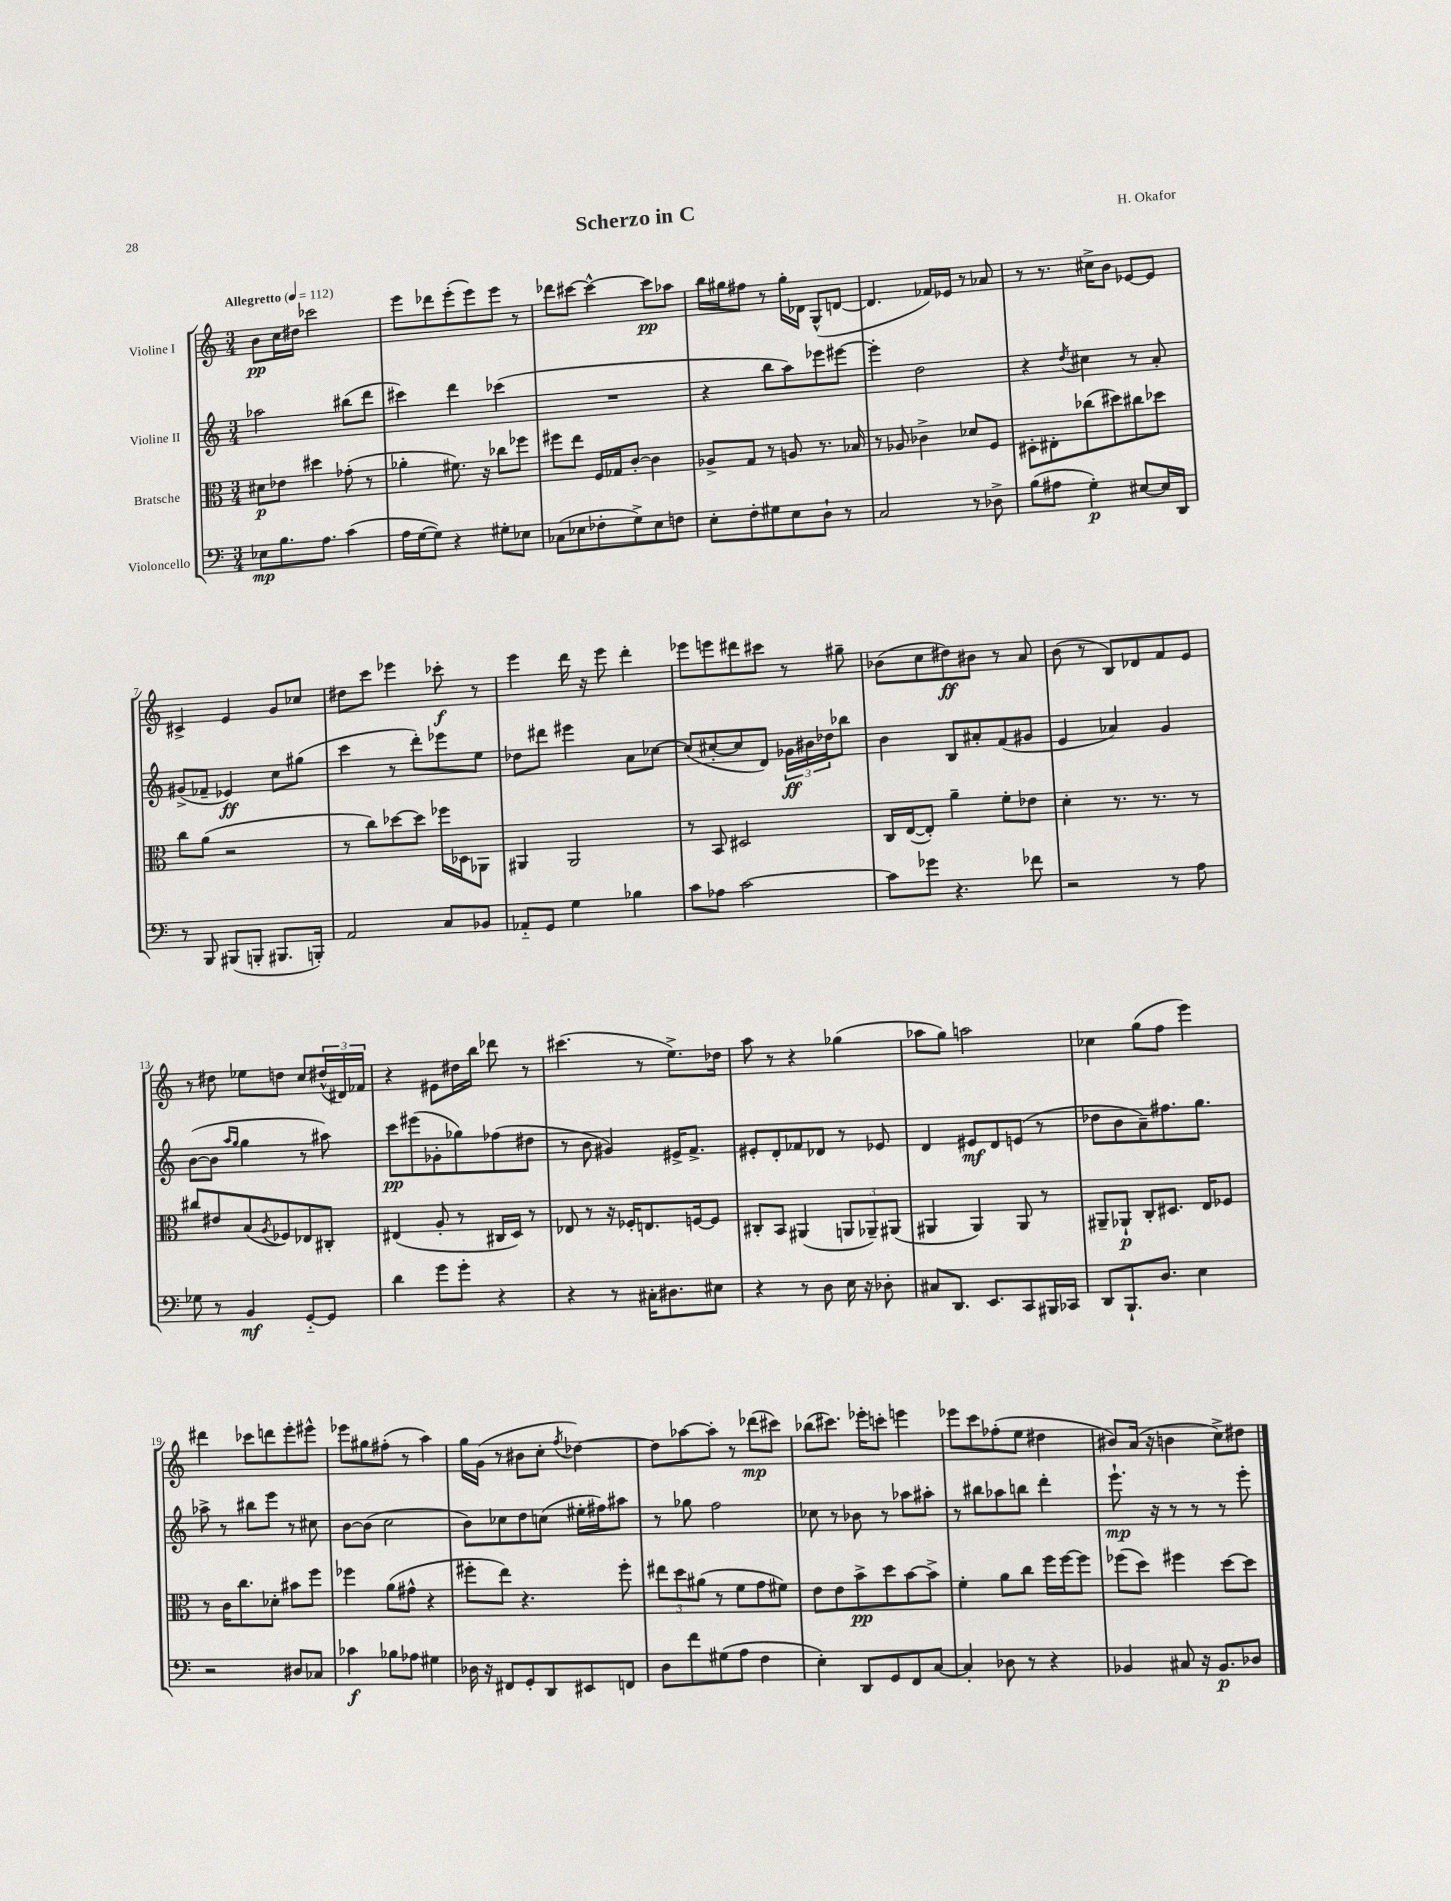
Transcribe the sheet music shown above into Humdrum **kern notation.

**kern	**dynam	**kern	**dynam	**kern	**dynam	**kern	**dynam
*part4	*part4	*part3	*part3	*part2	*part2	*part1	*part1
*staff4	*staff4	*staff3	*staff3	*staff2	*staff2	*staff1	*staff1
*I"Violoncello	*	*I"Bratsche	*	*I"Violine II	*	*I"Violine I	*
*clefF4	*	*clefC3	*	*clefG2	*	*clefG2	*
*k[]	*	*k[]	*	*k[]	*	*k[]	*
*M3/4	*	*M3/4	*	*M3/4	*	*M3/4	*
*MM112	*	*MM112	*	*MM112	*	*MM112	*
=1	=1	=1	=1	=1	=1	=1	=1
!	!	!	!	!	!	!LO:TX:a:B:t=Allegretto	!
8E-X\L	mp	8d#X\L	p	2aa-X\	.	8b\L	pp
8.B\	.	8e-X\J	.	.	.	16cc\L	.
.	.	.	.	.	.	16dd#X\JJ	.
.	.	4dd#X\	.	.	.	2ccc-X\	.
8.A\J	.	.	.	.	.	.	.
(4c\	.	(8g-X'\	.	(8bb#X\L	.	.	.
.	.	8r	.	8ddd\J	.	.	.
=2	=2	=2	=2	=2	=2	=2	=2
16A\LL	.	4a-X'\	.	4ccc#X\)	.	8eee\L	.
[16G\J	.	.	.	.	.	.	.
8G\J])	.	.	.	.	.	8ddd-X\	.
4r	.	8.f#X\)	.	4ddd\	.	(8eee'\	.
.	.	.	.	.	.	8eee\)	.
.	.	16r	.	.	.	.	.
8G#X'\L	.	8cc-X\L	.	(4ccc-X\	.	8eee\J	.
8E-X\J	.	8ff-X\J	.	.	.	8r	.
=3	=3	=3	=3	=3	=3	=3	=3
(8C-X\L	.	8ff#X\L	.	2.r	.	8ddd-X\L	.
8E-X\	.	8ee\J	.	.	.	[8ccc#X\J	.
8F-X'\	.	16F/LL	.	.	.	4ccc#^^\_	.
.	.	16G-X/J	.	.	.	.	.
8G^\)	.	[8c'/J	.	.	.	.	.
8E-\	.	4c\]	.	.	.	8ccc#\L]	pp
8Fn\J	.	.	.	.	.	8aa-X\J	.
=4	=4	=4	=4	=4	=4	=4	=4
8E'\L	.	8A-X^/L	.	4r	.	16bb\LL	.
.	.	.	.	.	.	16gg#X\J	.
8F'\	.	8G/J	.	.	.	8ff#X\J	.
8G#X\	.	8r	.	8bb\L	.	8r	.
8E\	.	8An/	.	8aa\)	.	16gg#'\LL	.
.	.	.	.	.	.	16d-X\JJ	.
8D`\J	.	8.r	.	8eee-X\	.	(8G^^/L	.
8r	.	.	.	[8eee#X\J	.	[8dn/J	.
.	.	16B-X/	.	.	.	.	.
=5	=5	=5	=5	=5	=5	=5	=5
2C/	.	8r	.	4eee#'\]	.	4.d/]	.
.	.	8A-X/	.	.	.	.	.
.	.	4c-X^\	.	2dd\	.	.	.
.	.	.	.	.	.	16f-X/LL)	.
.	.	.	.	.	.	16e-X/JJ	.
8r	.	8d-X/L	.	.	.	8r	.
8D-X^\	.	8F/J	.	.	.	8a-X/	.
=6	=6	=6	=6	=6	=6	=6	=6
(8B\L	.	8D#X'\L	.	4r	.	8r	.
8A#X\J	.	8E#X'\	.	.	.	8.r	.
.	.	.	.	8qdd/	.	.	.
4G'\)	p	(8cc-X\	.	4cc#X\	.	.	.
.	.	.	.	.	.	16cc#X^\KL	.
.	.	8dd#X\)	.	.	.	8b\J	.
[8E#X/L	.	8cc#X\	.	8r	.	[8e-X/L	.
16E#/L]	.	8dd-X\J	.	8a'/	.	8e-/J]	.
16DD/JJ	.	.	.	.	.	.	.
!!LO:LB:g=z
=7	=7	=7	=7	=7	=7	=7	=7
8r	.	8cc\L	.	(8g#X^/L	.	4c#X^/	.
8BBB/	.	(8a\J	.	8f-X~/J	.	.	.
(8BBB#X/L	.	2r	.	4e-X/)	ff	4e/	.
8BBBn'/J	.	.	.	.	.	.	.
8.BBB#X/L	.	.	.	8cc\L	.	8g/L	.
.	.	.	.	(8gg#X\J	.	8cc-X/J	.
16BBBn'/Jk)	.	.	.	.	.	.	.
=8	=8	=8	=8	=8	=8	=8	=8
2AA/	.	8r	.	4ccc\	.	8dd#X\L	.
.	.	8cc\L)	.	.	.	8ccc\J	.
.	.	[8dd-X\	.	8r	.	4eee-X\	.
.	.	8dd-\J]	.	8ddd'\L)	.	.	.
8C/L	.	16ff-X\LL	.	8eee-X\	.	8ccc-X'\	f
.	.	16D-X\J	.	.	.	.	.
8BB-X/J	.	8AA-X\J	.	8ee\J	.	8r	.
=9	=9	=9	=9	=9	=9	=9	=9
8AA-X/L	.	4AA#X/	.	8dd-X\L	.	4eee\	.
8GG/J	.	.	.	8ddd#X\J	.	.	.
4G\	.	2AA#/	.	4eee#X\	.	16ddd\	.
.	.	.	.	.	.	16r	.
.	.	.	.	.	.	8eee\	.
4B-X\	.	.	.	8a\L	.	4ddd'\	.
.	.	.	.	[8cc-X\J	.	.	.
=10	=10	=10	=10	=10	=10	=10	=10
8c\L	.	8r	.	(8cc-/L]	.	8eee-X\L	.
8A-X\J	.	8BB/	.	[8cc#X'/	.	8eeen\	.
[2c\	.	2D#X/	.	8cc#/]	.	8ddd#X\	.
.	.	.	.	8d/J)	.	8ccc#X\J	.
.	.	.	.	24g-X\LL	ff	8r	.
.	.	.	.	24b#X\	.	.	.
.	.	.	.	24dd-X\J	.	.	.
.	.	.	.	8bb-X\J	.	8gg#X~\	.
=11	=11	=11	=11	=11	=11	=11	=11
8c\L]	.	16C/LL	.	4b\	.	(8b-X\L	.
.	.	([16E/J	.	.	.	.	.
8g-X\J	.	8E'/J])	.	.	.	8cc\	.
4.r	.	4a~\	.	8B/L	.	8dd#X\)	ff
.	.	.	.	8a#X'/	.	8b#X\J	.
.	.	8f'\L	.	(8f/	.	8r	.
8f-X\	.	8e-X\J	.	8g#X/J	.	8a/	.
=12	=12	=12	=12	=12	=12	=12	=12
2r	.	4d'\	.	4e/	.	(8b\	.
.	.	.	.	.	.	8r	.
.	.	8.r	.	4a-X/)	.	8B/L)	.
.	.	.	.	.	.	8d-X/	.
.	.	8.r	.	.	.	.	.
8r	.	.	.	4g/	.	8f/	.
8A\	.	8r	.	.	.	8e/J	.
!!LO:LB:g=z
=13	=13	=13	=13	=13	=13	=13	=13
8G-X\	.	8cc#X/L	.	([8b\L	.	8r	.
8r	.	8e#X/	.	8b\J]	.	8dd#X\	.
.	.	.	.	16qqaa/LL	.	.	.
.	.	.	.	16qqgg/JJ	.	.	.
4BB/	mf	(8B/	.	4gg\	.	8ee-X\L	.
.	.	8qA/	.	.	.	.	.
.	.	8F-X/)	.	.	.	8ddn\J	.
[8GG/L	.	8E-X/	.	8r	.	8cc/L	.
8GG/J]	.	8C#X'/J	.	8aa#X\)	.	(24dd#X^^/L	.
.	.	.	.	.	.	24d#X/)	.
.	.	.	.	.	.	24f-X/JJ	.
=14	=14	=14	=14	=14	=14	=14	=14
4d\	.	(4E#X/	.	8ccc\L	pp	4r	.
.	.	.	.	(8eee#X\	.	.	.
8g\L	.	8A'/	.	8g-X'\	.	8e#X\L	.
8g'\J	.	8r	.	8gg-X\)	.	16dd#X\L	.
.	.	.	.	.	.	16bb\JJ	.
4r	.	16C#X/LL	.	(8ff-X\	.	8ddd-X\	.
.	.	16D/JJ)	.	.	.	.	.
.	.	8r	.	8dd#X\J	.	8r	.
=15	=15	=15	=15	=15	=15	=15	=15
4r	.	8E-X/	.	8r	.	(4.ccc#X\	.
.	.	8r	.	8b\	.	.	.
8r	.	16r	.	4g#X/)	.	.	.
.	.	16F-X'/KL	.	.	.	.	.
16C#X'\KL	.	8.En/	.	.	.	8r	.
8.D#X\	.	.	.	.	.	.	.
.	.	.	.	16e#X^/KL	.	8.ee^\L)	.
.	.	[16Fn/k	.	8.f^/J	.	.	.
8E#X\J	.	8F/J]	.	.	.	.	.
.	.	.	.	.	.	16dd-X\Jk	.
=16	=16	=16	=16	=16	=16	=16	=16
4r	.	8C#X'/L	.	8e#X'/L	.	8aa\	.
.	.	8BB/J	.	8d'/	.	8r	.
8r	.	(4AA#X/	.	8f-X/	.	4r	.
8D\	.	.	.	8d-X/J	.	.	.
16E\	.	12AAn/L	.	8r	.	(4gg-X\	.
16r	.	.	.	.	.	.	.
.	.	12AA-X~/)	.	.	.	.	.
8D-X'\	.	.	.	8e-X/	.	.	.
.	.	(12AA#X/J	.	.	.	.	.
=17	=17	=17	=17	=17	=17	=17	=17
8C#X/L	.	4AA#X/	.	4d/	.	8aa-X\L	.
8.DD/J	.	.	.	.	.	8gg\J)	.
.	.	4AA#/)	.	8e#X/L	mf	2aan\	.
8.EE/L	.	.	.	.	.	.	.
.	.	.	.	8d/	.	.	.
8CC/	.	8AA#/	.	(8en/J	.	.	.
16BBB#X/L	.	8r	.	8r	.	.	.
16CC-X/JJ	.	.	.	.	.	.	.
=18	=18	=18	=18	=18	=18	=18	=18
8DD/L	.	8AA#X~/L	.	8dd-X\L	.	4cc-X\	.
8.BBB`/	.	8AA-X`/J	p	8b\	.	.	.
.	.	8C'/L	.	8a~\)	.	(8gg\L	.
8.D/J	.	.	.	.	.	.	.
.	.	8.D#X/J	.	8.ff#X\	.	8ff\J	.
4E\	.	.	.	.	.	4eee\)	.
.	.	16E/KL	.	8.gg\J	.	.	.
.	.	8F-X/J	.	.	.	.	.
!!LO:LB:g=z
=19	=19	=19	=19	=19	=19	=19	=19
2r	.	8r	.	8aa-X^\	.	4ddd#X\	.
.	.	16c\KL	.	8r	.	.	.
.	.	8.cc\	.	.	.	.	.
.	.	.	.	8bb#X\L	.	8ccc-X\L	.
.	.	8d-X'\J	.	8eee\J	.	8dddn\	.
8D#X/L	.	8b#X\L	.	8r	.	8eee'\	.
8C-X/J	.	8ff\J	.	8cc#X\	.	8eee#X^^\J	.
=20	=20	=20	=20	=20	=20	=20	=20
4c-X\	f	4ff-X\	.	[8b\L	.	8eee-X\L	.
.	.	.	.	(8b\J]	.	8gg#X\	.
8B-X\L	.	(8a\L	.	2cc\	.	(8ff#X'\J	.
8A-X\J	.	8g#X^^\J	.	.	.	8r	.
4G#X\	.	4r	.	.	.	4aa\)	.
=21	=21	=21	=21	=21	=21	=21	=21
16D-X\	.	8ff#X'\L	.	8b\L)	.	16gg\LL	.
16r	.	.	.	.	.	(16g\JJ	.
8FF#X/L	.	8ee\J)	.	8cc-X\	.	8r	.
8GG'/	.	4.r	.	8dd\	.	8b#X\L	.
8DD/	.	.	.	(8ccn\J	.	8cc'\J	.
.	.	.	.	.	.	8qff/	.
8EE#X/	.	.	.	16ee#X'\LL	.	[4dd-X\)	.
.	.	.	.	16ff#X\J)	.	.	.
8FFn/J	.	8ff#'\	.	8aa#X\J	.	.	.
=22	=22	=22	=22	=22	=22	=22	=22
8D\L	.	12ee#X\L	.	8r	.	8dd-\L]	.
.	.	12dd\	.	.	.	.	.
8f\	.	.	.	8gg-X\	.	[8aa-X\	.
.	.	(12a#X\J	.	.	.	.	.
(8G#X\	.	8r	.	2ff\	.	8aa-'\J]	.
8A\J	.	8f\L	.	.	.	8r	.
4F\	.	8g\	.	.	.	(8ddd-X\L	mp
.	.	8f#X\J)	.	.	.	8ccc#X\J)	.
=23	=23	=23	=23	=23	=23	=23	=23
4E'\)	.	8e\L	.	8cc-X\	.	(8bb-X\L	.
.	.	8e\	.	8r	.	8.ccc#X\J)	.
8DD/L	.	8b^\	pp	8b-X\	.	.	.
.	.	.	.	.	.	16eee-X'\KL	.
8GG/	.	8dd\	.	8r	.	8cccn'\J	.
8FF/	.	[8b\	.	8aa-X\L	.	4eeen\	.
[8C/J	.	8b^\J]	.	8aa#X'\J	.	.	.
=24	=24	=24	=24	=24	=24	=24	=24
4C'/]	.	4f'\	.	8r	.	8eee-X\L	.
.	.	.	.	8bb#X\L	.	8ccc\	.
8D-X\	.	8a\L	.	8aa-X\	.	(8ff-X'\	.
8r	.	8cc\J	.	8bbn\J	.	8ee\J	.
4r	.	16ff\LL	.	4ddd'\	.	4dd#X\	.
.	.	[16ff\J	.	.	.	.	.
.	.	8ff\J]	.	.	.	.	.
=25	=25	=25	=25	=25	=25	=25	=25
4BB-X/	.	(8ff-X\L	.	8.eee`\	mp	8b#X/L)	.
.	.	8dd\J)	.	.	.	(16a/Jk	.
.	.	.	.	16r	.	16r	.
8C#X/	.	4ff#X\	.	8r	.	4bn\	.
16r	.	.	.	8r	.	.	.
8.BB-/L	p	.	.	.	.	.	.
.	.	[8dd\L	.	8r	.	8cc^\L)	.
8D-X/J	.	8dd\J]	.	8eee'\	.	8dd#X\J	.
==	==	==	==	==	==	==	==
*-	*-	*-	*-	*-	*-	*-	*-
